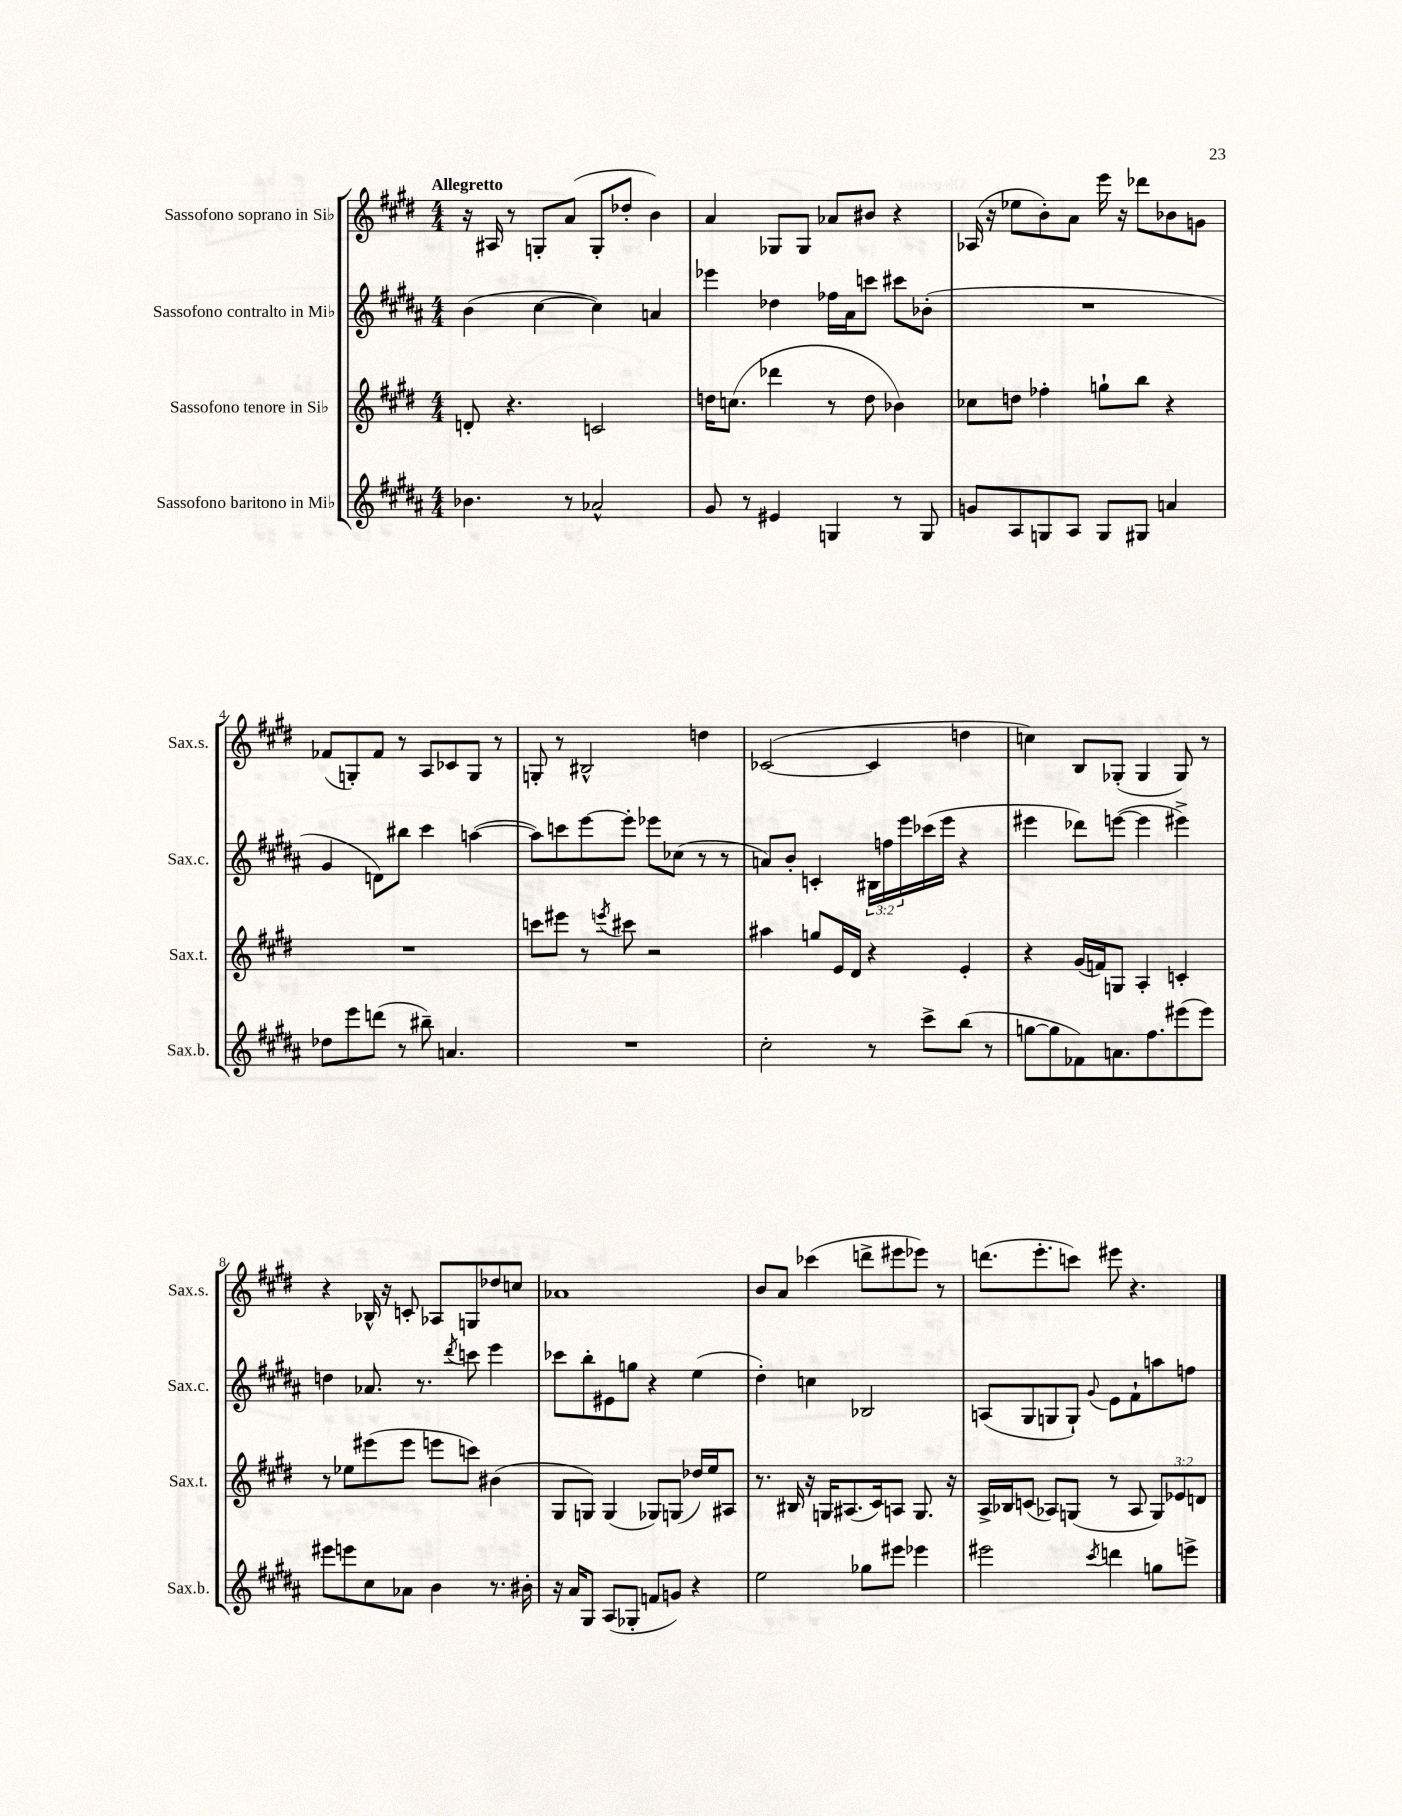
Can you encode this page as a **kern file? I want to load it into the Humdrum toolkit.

**kern	**kern	**kern	**kern
*part4	*part3	*part2	*part1
*staff4	*staff3	*staff2	*staff1
*I"Sassofono baritono in Mi♭	*I"Sassofono tenore in Si♭	*I"Sassofono contralto in Mi♭	*I"Sassofono soprano in Si♭
*I'Sax.b.	*I'Sax.t.	*I'Sax.c.	*I'Sax.s.
*clefG2	*clefG2	*clefG2	*clefG2
*k[f#c#g#d#a#]	*k[f#c#g#d#]	*k[f#c#g#d#a#]	*k[f#c#g#d#]
*M4/4	*M4/4	*M4/4	*M4/4
=1	=1	=1	=1
!	!	!	!LO:TX:a:B:t=Allegretto
4.b-X\	8dn'/	(4b\	16r
.	.	.	16A#X/
.	4.r	.	8r
.	.	[4cc#\	8Gn'/L
8r	.	.	(8a/J
2a-X^^/	2cn/	4cc#\])	8G'/L
.	.	.	8dd-X'/J
.	.	4an/	4b\)
=2	=2	=2	=2
8g#/	16ddn\KL	4eee-X\	4a/
.	(8.ccn\J	.	.
8r	.	.	.
4e#X/	4ddd-X\	4dd-X\	8G-X/L
.	.	.	8G-/J
4Gn/	8r	16ff-X\LL	8a-X/L
.	.	16a#\J	.
.	8dd\	8cccn\J	8b#X/J
8r	4b-X\)	8ccc#X\L	4r
8G/	.	(8b-X'\J	.
=3	=3	=3	=3
8gn/L	8cc-X\L	1r	(16A-X/
.	.	.	16r
8A#/	8ddn\J	.	8ee-X\L
8Gn/	4ff-X'\	.	8b'\)
8A#/J	.	.	8a\J
8G/L	8ggn`\L	.	16eee\
.	.	.	16r
8G#X/J	8bb\J	.	8ddd-X\L
4an/	4r	.	8b-X\
.	.	.	8gn\J
!!LO:LB:g=z
=4	=4	=4	=4
8dd-X\L	1r	4g#/	(8f-X/L
8eee\	.	.	8Gn'/)
(8dddn\J	.	8dn\L)	8f-/J
8r	.	8bb#X\J	8r
8bb#X~\)	.	4ccc#\	8A/L
4.an/	.	.	8c-X/
.	.	([4aan\	8G/J
.	.	.	8r
=5	=5	=5	=5
1r	8cccn\L	8aa\L])	8Gn'/
.	8eee#X\J	8cccn\	8r
.	8r	[8eee\	2B#X^^/
.	8qeeen/	.	.
.	8ccc#X\	8eee'\J]	.
.	2r	8eee-X\L	.
.	.	(8cc-X\J	.
.	.	8r	4ddn\
.	.	8r	.
=6	=6	=6	=6
2cc#'\	4aa#X\	8an/L)	([2c-X/
.	.	8b'/J	.
.	8ggn/L	4cn'/	.
.	16e/L	.	.
.	16d#/JJ	.	.
8r	4r	24B#X\LL	4c-/]
.	.	24ffn\	.
.	.	24eee\	.
8ccc#^\L	.	(16ccc-X\	.
.	.	16eee\JJ	.
(8bb\J	4e'/	4r	4ddn\
8r	.	.	.
=7	=7	=7	=7
[8ggn\L	4r	4eee#X\	4ccn\)
8gg\]	.	.	.
8f-X\)	(16g#/LL	8ddd-X\L)	8B/L
.	16fn/J)	.	.
8.an\	8Gn/J	([8eeen\J	(8G-X'/J
.	4A'/	4eee\]	4G-/
8.ff#\	.	.	.
(8eee#X\	4cn'/	4eee#X^\)	8G-/)
8eee#\J)	.	.	8r
!!LO:LB:g=z
=8	=8	=8	=8
8eee#X\L	8r	4ddn\	4r
8eeen\	8ee-X\L	.	.
8cc#\	(8eee#X\	8.a-X/	16B-X^^/
.	.	.	16r
8a-X\J	8eee#\J	.	8cn'/
.	.	8.r	.
4b\	8eeen\L	.	8A-X/L
.	.	8qddd#/	.
.	8cccn\J)	8cccn\	8Gn/
8.r	(4b#X\	4eee\	8dd-X/
.	.	.	8ccn/J
16b#X'\	.	.	.
=9	=9	=9	=9
16r	8G#/L	8ccc-X\L	1a-X
16a#/KL	.	.	.
8G#/J	8Gn/J)	8bb'\	.
(8A#/L	(4G/	8e#X\	.
8G-X'/J	.	8ggn\J	.
8fn/L	8G-X/L)	4r	.
8gn/J)	(8Gn/J	.	.
4r	16dd-X/LL)	(4ee\	.
.	16ee/J	.	.
.	8A#X/J	.	.
=10	=10	=10	=10
2ee\	8.r	4dd#'\)	8b/L
.	.	.	8a/J
.	16B#X/	.	.
.	16r	4ccn\	(4ccc-X\
.	16Gn/KL	.	.
.	(8.A#X/	.	.
8gg-X\L	.	2B-X/	8dddn^\L
.	16c#/k)	.	.
8eee#X\J	8An/J	.	8eee#X\
4eee-X\	8.G/	.	8eee-X\J)
.	.	.	8r
.	16r	.	.
=11	=11	=11	=11
2eee#X\	16A^/LL	(8An/L	(8.dddn\L
.	16B-X/J	.	.
.	(8cn/J	8G#/	.
.	.	.	8.eee'\
.	8A-X/L)	8Gn/	.
.	(8Gn/J	8G`/J)	8cccn\J)
8qccc#/	.	8qqg#/	.
4dddn\	8r	8e\L	8eee#X\
.	8A-/	8f#`\	4.r
8ggn\L	12G/L)	8aan\	.
.	12e-X/	.	.
8eeen^\J	.	8ffn\J	.
.	12dn/J	.	.
==	==	==	==
*-	*-	*-	*-
